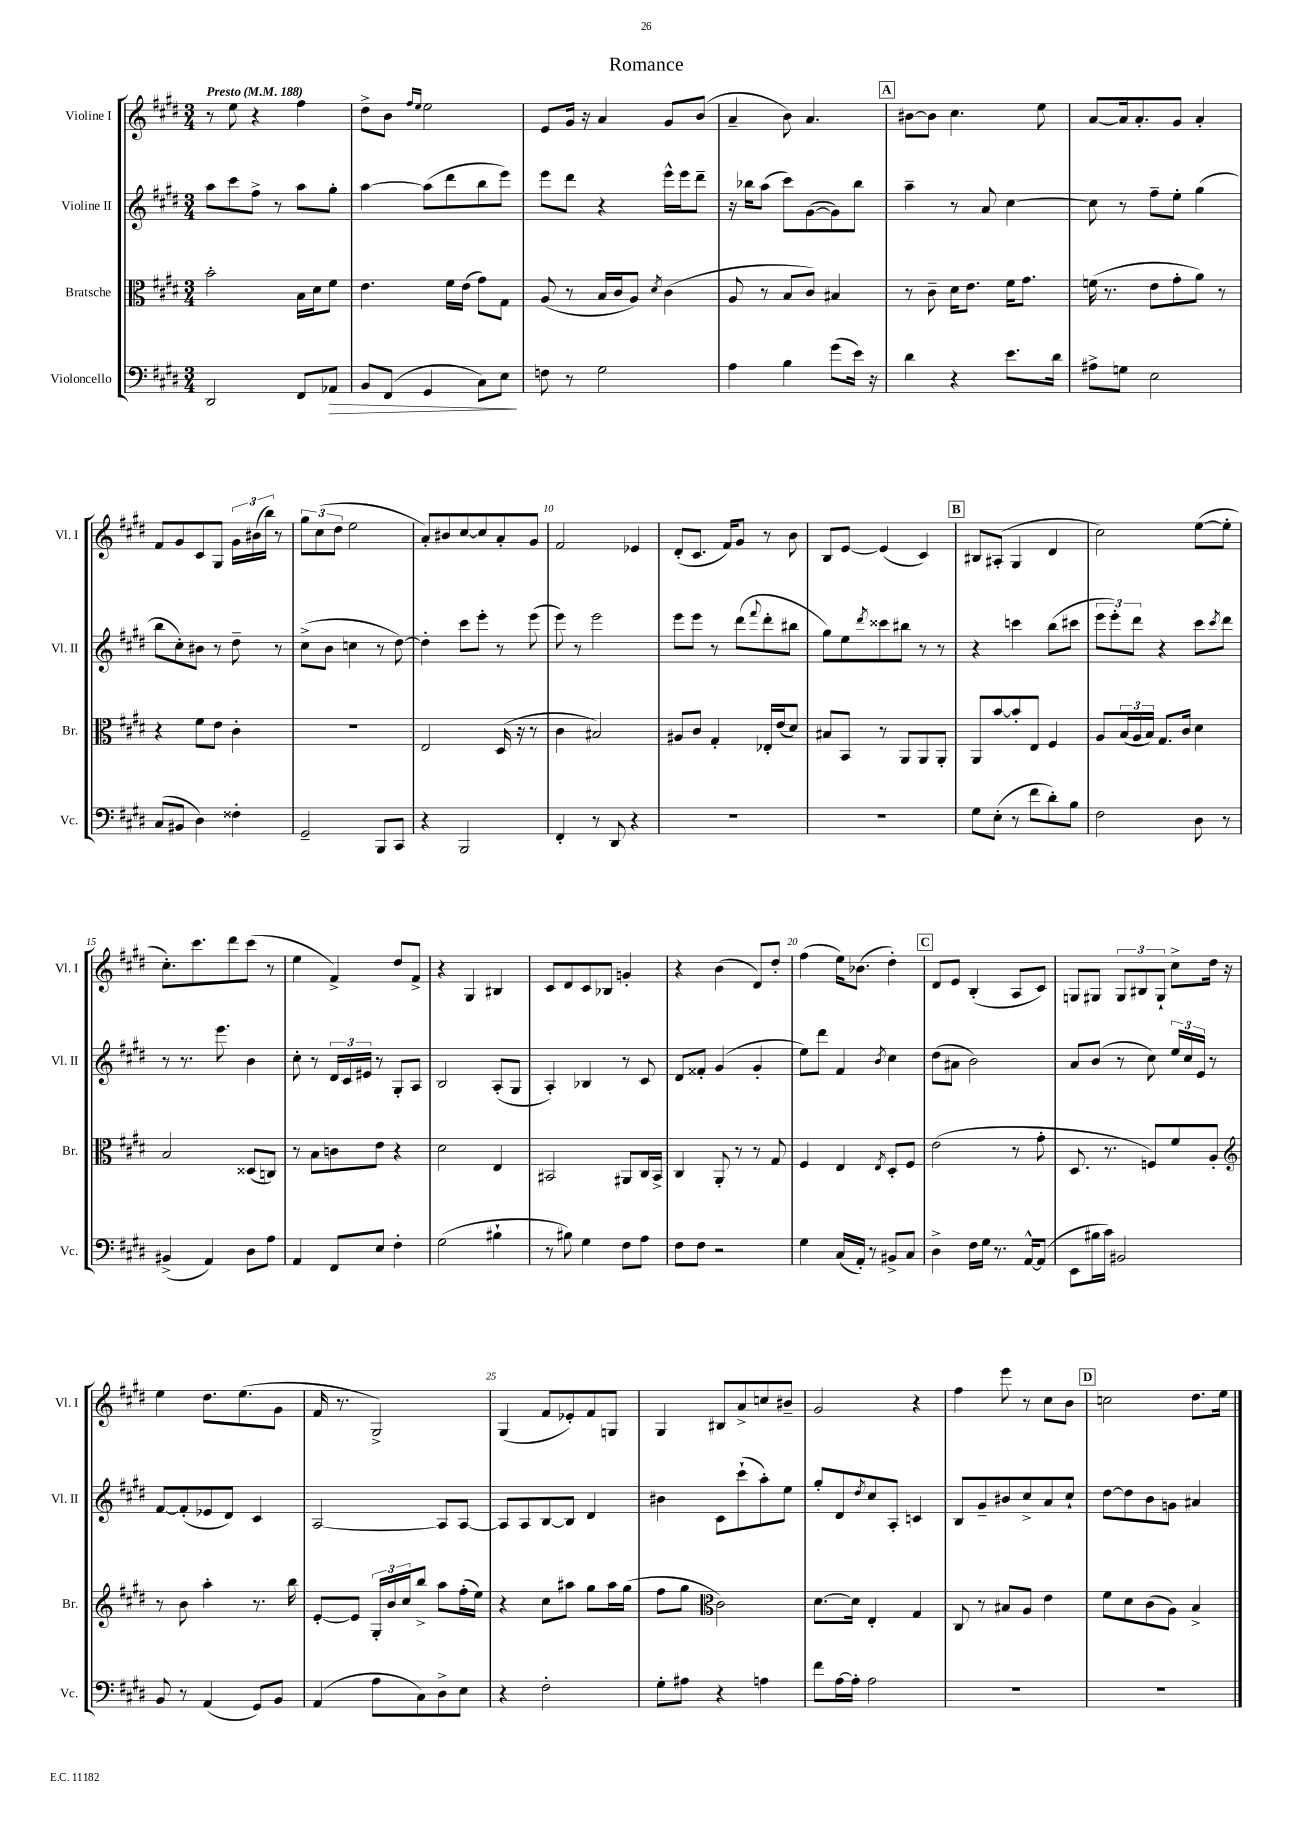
\header { title = "Romance" }
<<
\new StaffGroup <<
\new Staff = "s0" \with { instrumentName = "Violine I" shortInstrumentName = "Vl. I" } {
    \clef treble \key e \major \numericTimeSignature \time 3/4 \tempo "Presto" 4 = 188
    r8 e''8 r4 fis''4 |
    dis''8-> b'8 \grace { fis''16 e''16 } e''2 |
    e'8 gis'16 r16 a'4 gis'8 b'8( |
    a'4-- b'8) a'4. |
    \mark \markup { \box "A" } bis'8~ bis'8 cis''4. e''8 |
    a'8~ a'16 a'8.-. gis'8 a'4-. |
    fis'8 gis'8 cis'8 gis8 \tuplet 3/2 { gis'16 bis'16( b''16) } r8 |
    \tuplet 3/2 { gis''8 cis''8( dis''8 } e''2 |
    a'8-.) bis'8 cis''8~ cis''8 a'8-. gis'8 |
    fis'2 ees'4 |
    dis'8-.( cis'8. fis'16) gis'8 r8 b'8 |
    b8 e'8~ e'4( cis'4) |
    \mark \markup { \box "B" } bis8 ais8-.( gis4 dis'4 |
    cis''2) e''8~( e''8-. |
    cis''8.-.) cis'''8. dis'''8 cis'''8( r8 |
    e''4 fis'4->) dis''8 fis'8-> |
    r4 gis4 bis4 |
    cis'8 dis'8 cis'8 bes8 g'4-. |
    r4 b'4( dis'8) dis''8-. |
    fis''4( e''16) bes'8.( dis''4-.) |
    \mark \markup { \box "C" } dis'8 e'8 b4-.( a8 cis'8) |
    g8 gis8 \tuplet 3/2 { gis8 bis8 gis8-! } cis''8-> dis''16 r16 |
    e''4 dis''8. e''8.( gis'8 |
    fis'16 r8. gis2->) |
    gis4( fis'8 ees'8-.) fis'8 g8 |
    gis4 bis8 a'8-> c''8 bis'8-- |
    gis'2 r4 |
    fis''4 e'''8 r8 cis''8 b'8 |
    \mark \markup { \box "D" } c''2 dis''8. e''16 \bar "|." |
}
\new Staff = "s1" \with { instrumentName = "Violine II" shortInstrumentName = "Vl. II" } {
    \clef treble \key e \major \numericTimeSignature \time 3/4
    a''8 cis'''8 fis''8-> r8 a''8 gis''8-. |
    a''4~ a''8( dis'''8 b''8 e'''8) |
    e'''8 dis'''8 r4 e'''16-^ e'''16 dis'''8-- |
    r16 bes''16 a''8( cis'''8) gis'8~( gis'8) bes''8 |
    \mark \markup { \box "A" } a''4-- r8 a'8 cis''4~ |
    cis''8 r8 fis''8-- e''8-. gis''4( |
    b''8 cis''8-.) bis'8 r8 dis''8-- r8 |
    cis''8->( b'8 c''4 r8 dis''8~) |
    dis''4-. cis'''8 e'''8-. r8 e'''8( |
    e'''8) r8 e'''2 |
    e'''8 e'''8 r8 dis'''8( \appoggiatura { fis'''8 } dis'''8-. bis''8 |
    gis''8) e''8 \acciaccatura { dis'''8 } cisis'''8 bis''8 r8 r8 |
    \mark \markup { \box "B" } r4 c'''4 b''8( cis'''8 |
    \tuplet 3/2 { e'''8 e'''8-.) dis'''8 } r4 cis'''8 \acciaccatura { cis'''8 } dis'''8 |
    r8 r8. e'''8. b'4 |
    cis''8-. r8 \tuplet 3/2 { dis'16 cis'16 eis'16 } r8 gis8-. a8 |
    b2 a8-.( gis8 |
    a4-.) bes4 r8 cis'8 |
    dis'8 fisis'8-. gis'4( gis'4-. |
    e''8) dis'''8 fis'4 \acciaccatura { b'8 } cis''4 |
    \mark \markup { \box "C" } dis''8( ais'8 b'2) |
    a'8 b'8( r8 cis''8) \tuplet 3/2 { e''16 cis''16 e'16 } r8 |
    fis'8~ fis'8-.( ees'8 dis'8) cis'4 |
    a2~ a8 a8~ |
    a8 a8 b8~ b8 dis'4 |
    bis'4 cis'8 cis'''8-!( a''8-.) e''8 |
    gis''8-. dis'8 \acciaccatura { dis''8 } cis''8 a8-. c'4 |
    b8 gis'8-- bis'8 cis''8-> a'8 cis''8-! |
    \mark \markup { \box "D" } dis''8~ dis''8 b'8 g'8 ais'4 \bar "|." |
}
\new Staff = "s2" \with { instrumentName = "Bratsche" shortInstrumentName = "Br." } {
    \clef alto \key e \major \numericTimeSignature \time 3/4
    b'2-. b16 dis'16 fis'8 |
    e'4. fis'16 e'16( gis'8) gis8 |
    a8( r8 b16 cis'16 a8) \acciaccatura { dis'8 } cis'4( |
    a8 r8 b8 cis'8) bis4 |
    \mark \markup { \box "A" } r8 cis'8-- dis'16 e'8. fis'16 gis'8. |
    f'16( r8. e'8 gis'8-. a'8) r8 |
    r4 fis'8 e'8 cis'4-. |
    R2. |
    e2 dis16( r16 r8 |
    cis'4 bis2) |
    ais8 cis'8 gis4-. ees16-. e'16( dis'8) |
    bis8 b,8 r8 a,8 a,8 a,8-. |
    \mark \markup { \box "B" } a,8 b'8~ b'8-. e8 fis4 |
    a8 \tuplet 3/2 { b16( a16 b16) } gis8. cis'16 dis'4 |
    b2 disis8( c8) |
    r8 b8 c'8 e'8 r4 |
    dis'2 e4 |
    bis,2 ais,8 cis16 bis,16-> |
    cis4 a,8-. r8 r8 gis8 |
    fis4 e4 \acciaccatura { e8 } dis8-. fis8 |
    \mark \markup { \box "C" } e'2( r8 gis'8-. |
    dis8. r8. f8) fis'8 a8-. |
    \clef treble r8 b'8 a''4-. r8. b''16 |
    e'8~-. e'8 \tuplet 3/2 { gis16-. b'16 cis''16 } b''8-> a''8 fis''16-.( e''16) |
    r4 cis''8 ais''8 gis''8 ais''16 gis''16( |
    fis''8 gis''8 \clef alto cis'2) |
    dis'8.~ dis'16 e4-. gis4 |
    cis8 r8 bis8 a8 e'4 |
    \mark \markup { \box "D" } fis'8 dis'8 cis'8( a8) b4-> \bar "|." |
}
\new Staff = "s3" \with { instrumentName = "Violoncello" shortInstrumentName = "Vc." } {
    \clef bass \key e \major \numericTimeSignature \time 3/4
    dis,2 fis,8 aes,8\> |
    b,8 fis,8( gis,4 cis8) e8\! |
    f8 r8 gis2 |
    a4 b4 gis'8( e'16) r16 |
    \mark \markup { \box "A" } dis'4 r4 e'8. dis'16 |
    ais8-> g8 e2 |
    cis8( bis,8 dis4) fisis4-. |
    gis,2-- b,,8 cis,8 |
    r4 b,,2 |
    fis,4-. r8 dis,8 r4 |
    R2. |
    R2. |
    \mark \markup { \box "B" } gis8 e8-.( r8 fis'8 dis'8-.) b8 |
    fis2 dis8 r8 |
    bis,4->( a,4) dis8 a8 |
    a,4 fis,8 e8 fis4-. |
    gis2( bis4-! |
    r8 bis8) gis4 fis8 a8 |
    fis8 fis8 r2 |
    gis4 cis16( a,16-.) r8 bis,8-> cis8 |
    \mark \markup { \box "C" } dis4-> fis16 gis16 r8. a,16~-^ a,8( |
    e,8 bis16 cis'16) bis,2 |
    b,8 r8 a,4( gis,8) b,8 |
    a,4( a8 cis8) dis8-> e8 |
    r4 fis2-. |
    gis8-. ais8 r4 a4 |
    fis'8 a16~ a16-. a2 |
    R2. |
    \mark \markup { \box "D" } R2. \bar "|." |
}
>>
>>
\layout { \context { \Score \override BarNumber.break-visibility = ##(#f #t #t) barNumberVisibility = #(every-nth-bar-number-visible 5) } }
